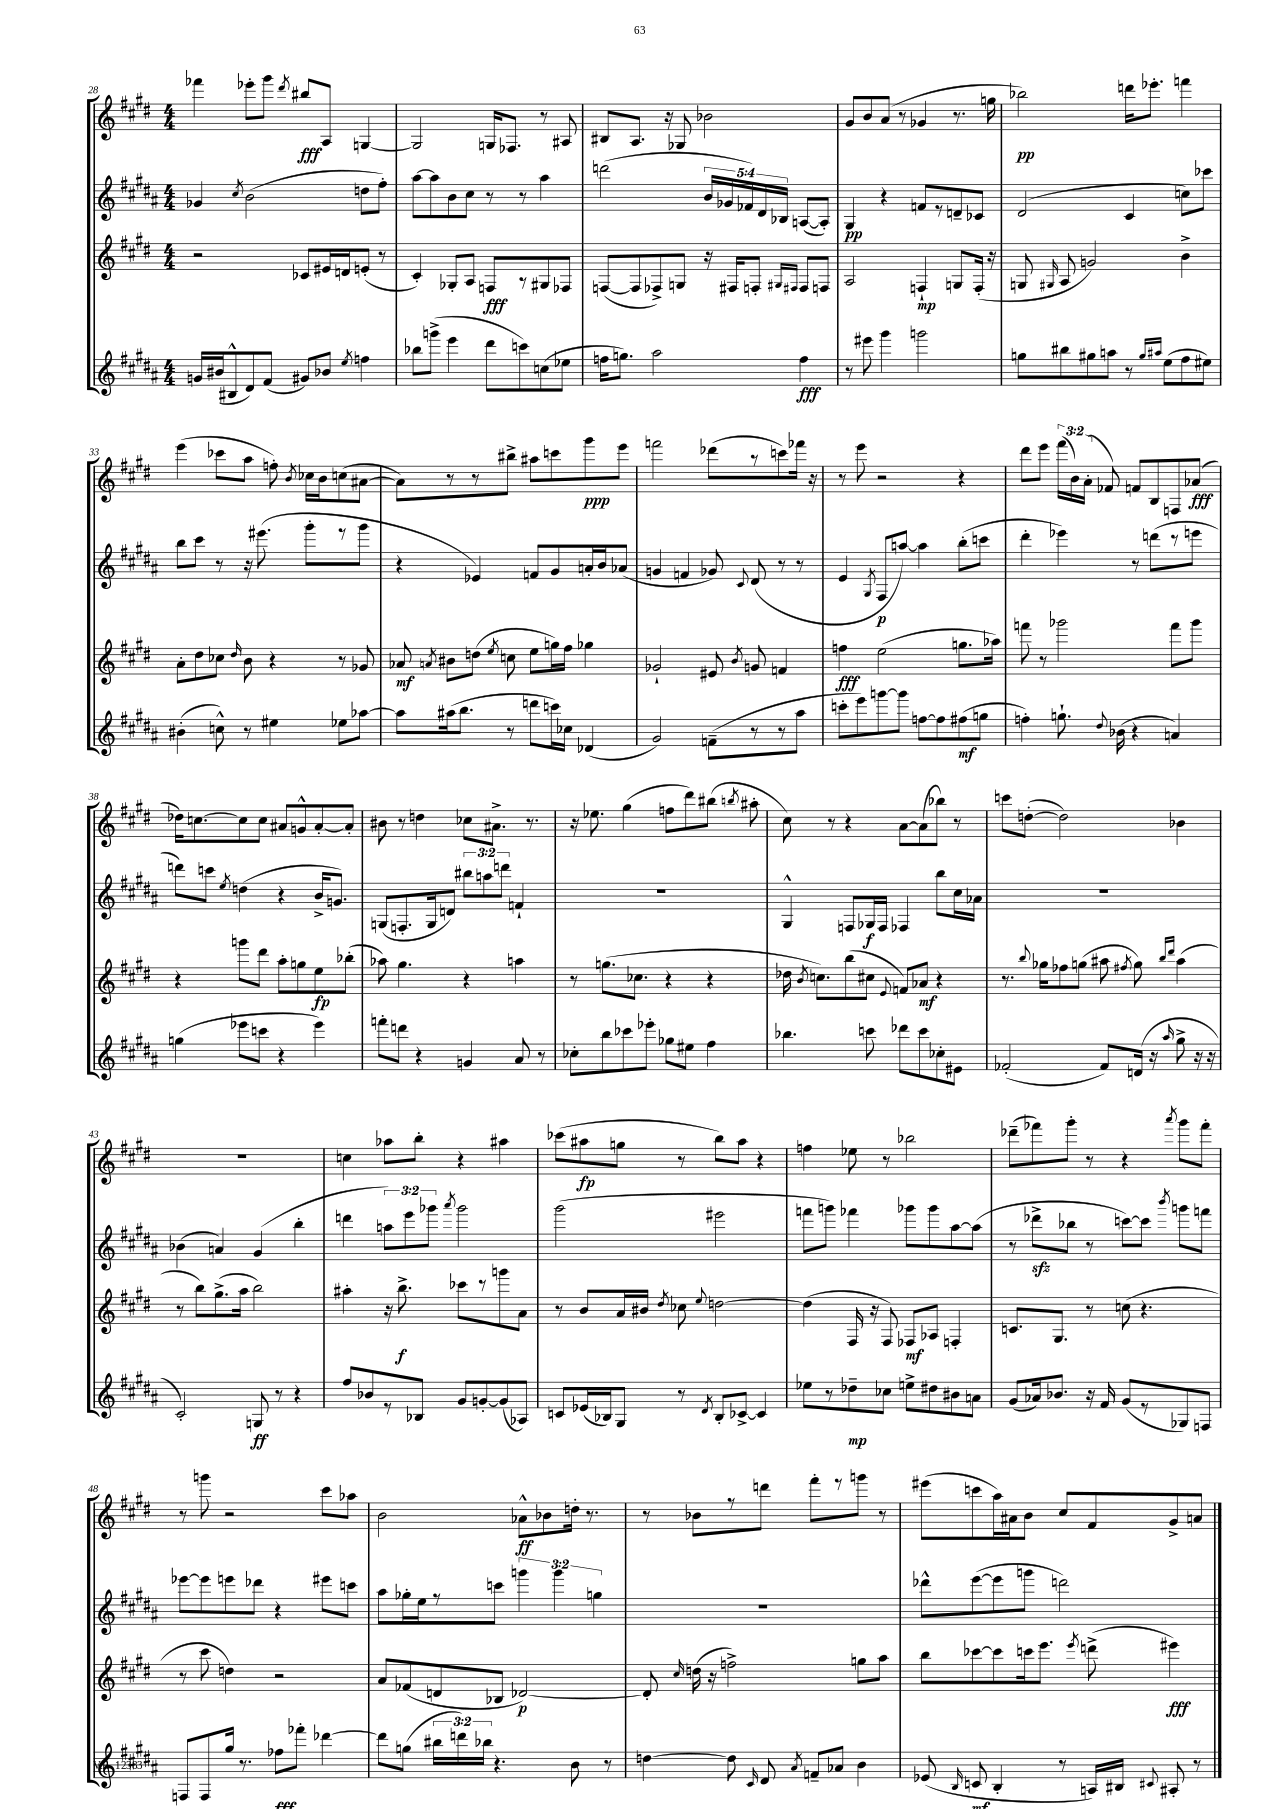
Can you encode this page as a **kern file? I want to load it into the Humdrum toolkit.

**kern	**kern	**kern	**kern
*staff4	*staff3	*staff2	*staff1
*clefG2	*clefG2	*clefG2	*clefG2
*k[f#c#g#d#a#]	*k[f#c#g#d#]	*k[f#c#g#d#a#]	*k[f#c#g#d#]
*M4/4	*M4/4	*M4/4	*M4/4
16g	2r	4g-	4fff-
(16b#	.	.	.
8B#^^	.	.	.
.	.	8qcc#	.
8d#)	.	(2b	8eee-'
(8f#	.	.	8ggg#
.	.	.	8qddd#
8g#)	8c-	.	8bb#
8b-	16e#	.	8A
.	16d	.	.
8qee	.	.	.
4ff	(8e'	8dd	[4G
.	8r	8ff#')	.
=	=	=	=
8bb-	4c#')	[8aa#	2G]
(8ggg^	.	8aa#]	.
4eee	8G-'	8b	.
.	8A	8cc#	.
8ddd#	8F	8r	16G
.	.	.	8.F-
8ccc)	8r	8r	.
(8cc	8G#	4aa#	8r
8ee-	8F-	.	8A#
=	=	=	=
16ff	([8F	(2ddd	8B#
8.gg)	.	.	.
.	8F]	.	8.A
2aa#	8F-^)	.	.
.	.	.	16r
.	8G	.	8G-
.	16r	20b	2b-
.	.	20g-	.
.	16F#	.	.
.	.	20f-)	.
.	8F'	.	.
.	.	20d#	.
.	.	20B-	.
.	16qqG#	.	.
.	16qqF#	.	.
4ff	8F#	([8A	.
.	8F	8A'])	.
=	=	=	=
8r	2A	4G#	8g#
8eee#	.	.	8b
4ggg#	.	4r	(8a
.	.	.	8r
2ggg	4F`	8f	4g-
.	.	8r	.
.	8G	8d~	8.r
.	(16F'	8c-	.
.	16r	.	16gg
=	=	=	=
8gg	8G	(2d#	2bb-)
.	16qqG#	.	.
8bb#	8A	.	.
8gg#	2g)	.	.
8aa	.	.	.
8r	.	4c#	16ddd
.	.	.	8.eee-'
16qqgg#	.	.	.
16qqaa#	.	.	.
(8ee	.	.	.
8ff#	4b^	8cc)	4fff
8ee#)	.	8ccc-	.
=	=	=	=
(4b#'	8a'	8bb	(4eee
.	8dd#	8ccc#	.
8cc^^)	8cc-	8r	8ccc-
.	16qqdd#	.	.
8r	8b	16r	8aa
.	.	(8.eee#	.
4ee#	4r	.	8ff')
.	.	.	8qb
.	.	8ggg#'	16cc-
.	.	.	16b
8ee-	8r	8r	(8cc
[8aa-	8g-	8ggg#	[8a#
=	=	=	=
8aa-]	8a-	4r	8a#])
.	8qa	.	.
(16aa#	8b#	.	8r
8.bb	.	.	.
.	(8dd	4e-)	8r
.	8qee	.	.
8r	8cc	.	8bb#^
8ddd	8ee	8f	8aa#
16ccc)	16gg)	8g#	8ccc
16cc-	16ff#	.	.
(4d-	4gg-	16a'	8ggg#
.	.	16b	.
.	.	(8a-	8eee
=	=	=	=
2g#)	2g-`	4g	2fff
.	.	4f	.
(8f~	8e#	8g-)	(8ddd-
.	8qb	8qqc#	.
8r	8g	(8d#	8r
8r	4f	8r	8ccc)
8aa#	.	8r	16fff-
.	.	.	16r
=	=	=	=
8ccc'	4ff	4e	8r
8eee)	.	.	8eee
.	.	8qG#	.
[8ggg	(2ee	8F#	2r
8ggg]	.	[8aa)	.
[8ff	.	4aa]	.
8ff]	.	.	.
(8ff#	8.gg	(8bb'	4r
8gg	.	8ccc	.
.	16aa-)	.	.
=	=	=	=
4ff')	8fff	4ddd#'	8ddd#
.	8r	.	8eee
8.gg`	2ggg-	4eee-)	(24fff#
.	.	.	24b)
.	.	.	(24a'
.	.	.	8f-)
8qqdd#	.	.	.
(16b-	.	.	.
4r	.	8r	8f
.	.	(8ddd	8B
4a)	8fff	8r	8F
.	8ggg-	8eee	(8a-
=	=	=	=
(4gg	4r	8ddd)	16dd-)
.	.	.	[8.cc
.	.	8ccc	.
.	.	8qee	.
8eee-	8ggg	(4dd	8cc]
8ccc	8ddd#	.	8cc
4r	8aa'	4r	8a#
.	8gg	.	8g^^
4eee-)	8ee	16b^	[8a#'
.	.	8.g)	.
.	(8bb-'	.	8a#']
=	=	=	=
8fff'	8aa-)	(8G	8b#
8ddd	4.gg#	8.F'	8r
4r	.	.	4dd
.	.	16G	.
.	.	8d)	.
4g	4r	12bb#	8cc-
.	.	12aa	.
.	.	.	8.a#^
.	.	12ddd	.
8a#	4aa	4f`	.
.	.	.	8.r
8r	.	.	.
=	=	=	=
8cc-'	8r	1r	16r
.	.	.	8.ee-
8bb	(8.gg	.	.
8ccc-	.	.	(4gg#
.	8.cc-	.	.
8eee-'	.	.	.
8gg-	4r	.	8ff
8ee#	.	.	8ddd#)
4ff#	4r	.	(8bb#
.	.	.	8qbb
.	.	.	8aa#'
=	=	=	=
4.bb-	16dd-	4G#^^	8cc#)
.	8qb	.	.
.	8.cc)	.	.
.	.	.	8r
.	(8bb	8F	4r
8ccc	8cc#	16G-	.
.	.	16F	.
.	8qqe	.	.
8ddd-	8f)	4F-	[8a
8ccc	8a-	.	(8a]
8cc-'	4r	8bb	8bb-)
8e#	.	16cc#	8r
.	.	16a-	.
=	=	=	=
(2f-'	8.r	1r	8ccc
.	.	.	([8dd'
.	8qqbb	.	.
.	16gg-	.	.
.	8ff-	.	2dd])
.	(8gg	.	.
8f-)	8aa#	.	.
.	8qff#	.	.
(16d	8gg)	.	.
16r	.	.	.
.	16qqbb	.	.
16qqaa#	16qqddd#	.	.
8gg#^	(4aa#	.	4b-
16r	.	.	.
16r	.	.	.
=	=	=	=
2c#')	8r	(4b-	1r
.	8bb)	.	.
.	(8.gg#^	4a)	.
.	16aa	.	.
8G	2bb)	(4g#	.
8r	.	.	.
4r	.	4bb'	.
=	=	=	=
8ff#	4aa#'	4ddd	4cc
8b-	.	.	.
8r	16r	12aa)	8aa-
.	8.bb^	.	.
.	.	12eee	.
8B-	.	.	8bb'
.	.	12ggg-	.
.	.	8qaaa#	.
8g#	8ccc-	2ggg-	4r
[8g'	8r	.	.
(8g]	8ggg	.	4aa#
8A-)	8a	.	.
=	=	=	=
8c	8r	(2ggg#	(8ccc-
(16e-	8b	.	8aa#
16B-)	.	.	.
8G#	16a	.	8gg
.	16b#	.	.
.	8qdd#	.	.
8r	8cc-	.	8r
8qd#	8qqee	.	.
8B-'	[2dd	2eee#	8bb)
[8c-^	.	.	8aa#
4c-]	.	.	4r
=	=	=	=
8ee-	(4dd]	8fff	4ff
8r	.	8ggg)	.
8dd-~	16F#	4fff-	8ee-
.	16r	.	.
8cc-	8F#)	.	8r
8ee^	8F-	8ggg-	2bb-
8dd#	8A-	8ggg-	.
8b#	4F'	[8aa#	.
8a	.	(8aa#]	.
=	=	=	=
(8g#	8.c	8r	(8ddd-~
16a-)	.	8ddd-^	8fff-)
8.b-	8.G#	.	.
.	.	8bb-	8ggg#'
16r	8r	8r	8r
16f#	.	.	.
(8g#	(8cc	[8ccc)	4r
8r	4.r	8ccc]	.
.	.	8qbbb	8qaaa
8G-)	.	8ggg	8ggg#
8F	.	8fff	8fff-'
=	=	=	=
8F	8r	[8eee-	8r
8F	8ccc#	8eee-]	8ggg
16gg#	4dd)	8eee	2r
8.r	.	.	.
.	.	8ddd-	.
8ff-	2r	4r	.
8fff-'	.	.	.
[4ddd-	.	8eee#	8ccc#
.	.	8ccc	8aa-
=	=	=	=
8ddd-]	8a	8aa#	2b
(8gg	(8f-	16gg-'	.
.	.	16ee	.
24bb#	8d	8r	.
24ddd)	.	.	.
24bb-	.	.	.
4.r	8B-	8ccc	.
.	[2d-)	6ggg	8a-^^
.	.	.	8b-
.	.	6ggg	.
8b	.	.	16dd'
.	.	.	8.r
.	.	6gg	.
8r	.	.	.
=	=	=	=
[4dd	8d-']	1r	8r
.	16qqcc#	.	.
.	(16dd	.	8b-
.	16r	.	.
8dd]	2ff^)	.	8r
16qqc#	.	.	.
8d#	.	.	8ddd
8qa#	.	.	.
8f~	.	.	8fff#'
8a-	.	.	8r
4b	8gg	.	8ggg
.	8aa	.	8r
=	=	=	=
(8e-	8bb	8ddd-^^	(8eee#
16qqB	.	.	.
8c	[8ccc-	([8eee	8ccc
4B'	8ccc-]	8eee]	16aa)
.	.	.	16a#
.	16ccc	8ggg	8b
.	8.eee	.	.
8r	.	2ddd)	8cc#
.	8qeee	.	.
16A)	(8ddd^	.	8f#
16B#	.	.	.
8qqc#	.	.	.
8A#'	4eee#)	.	8g#^
8r	.	.	8a
==	==	==	==
*-	*-	*-	*-
